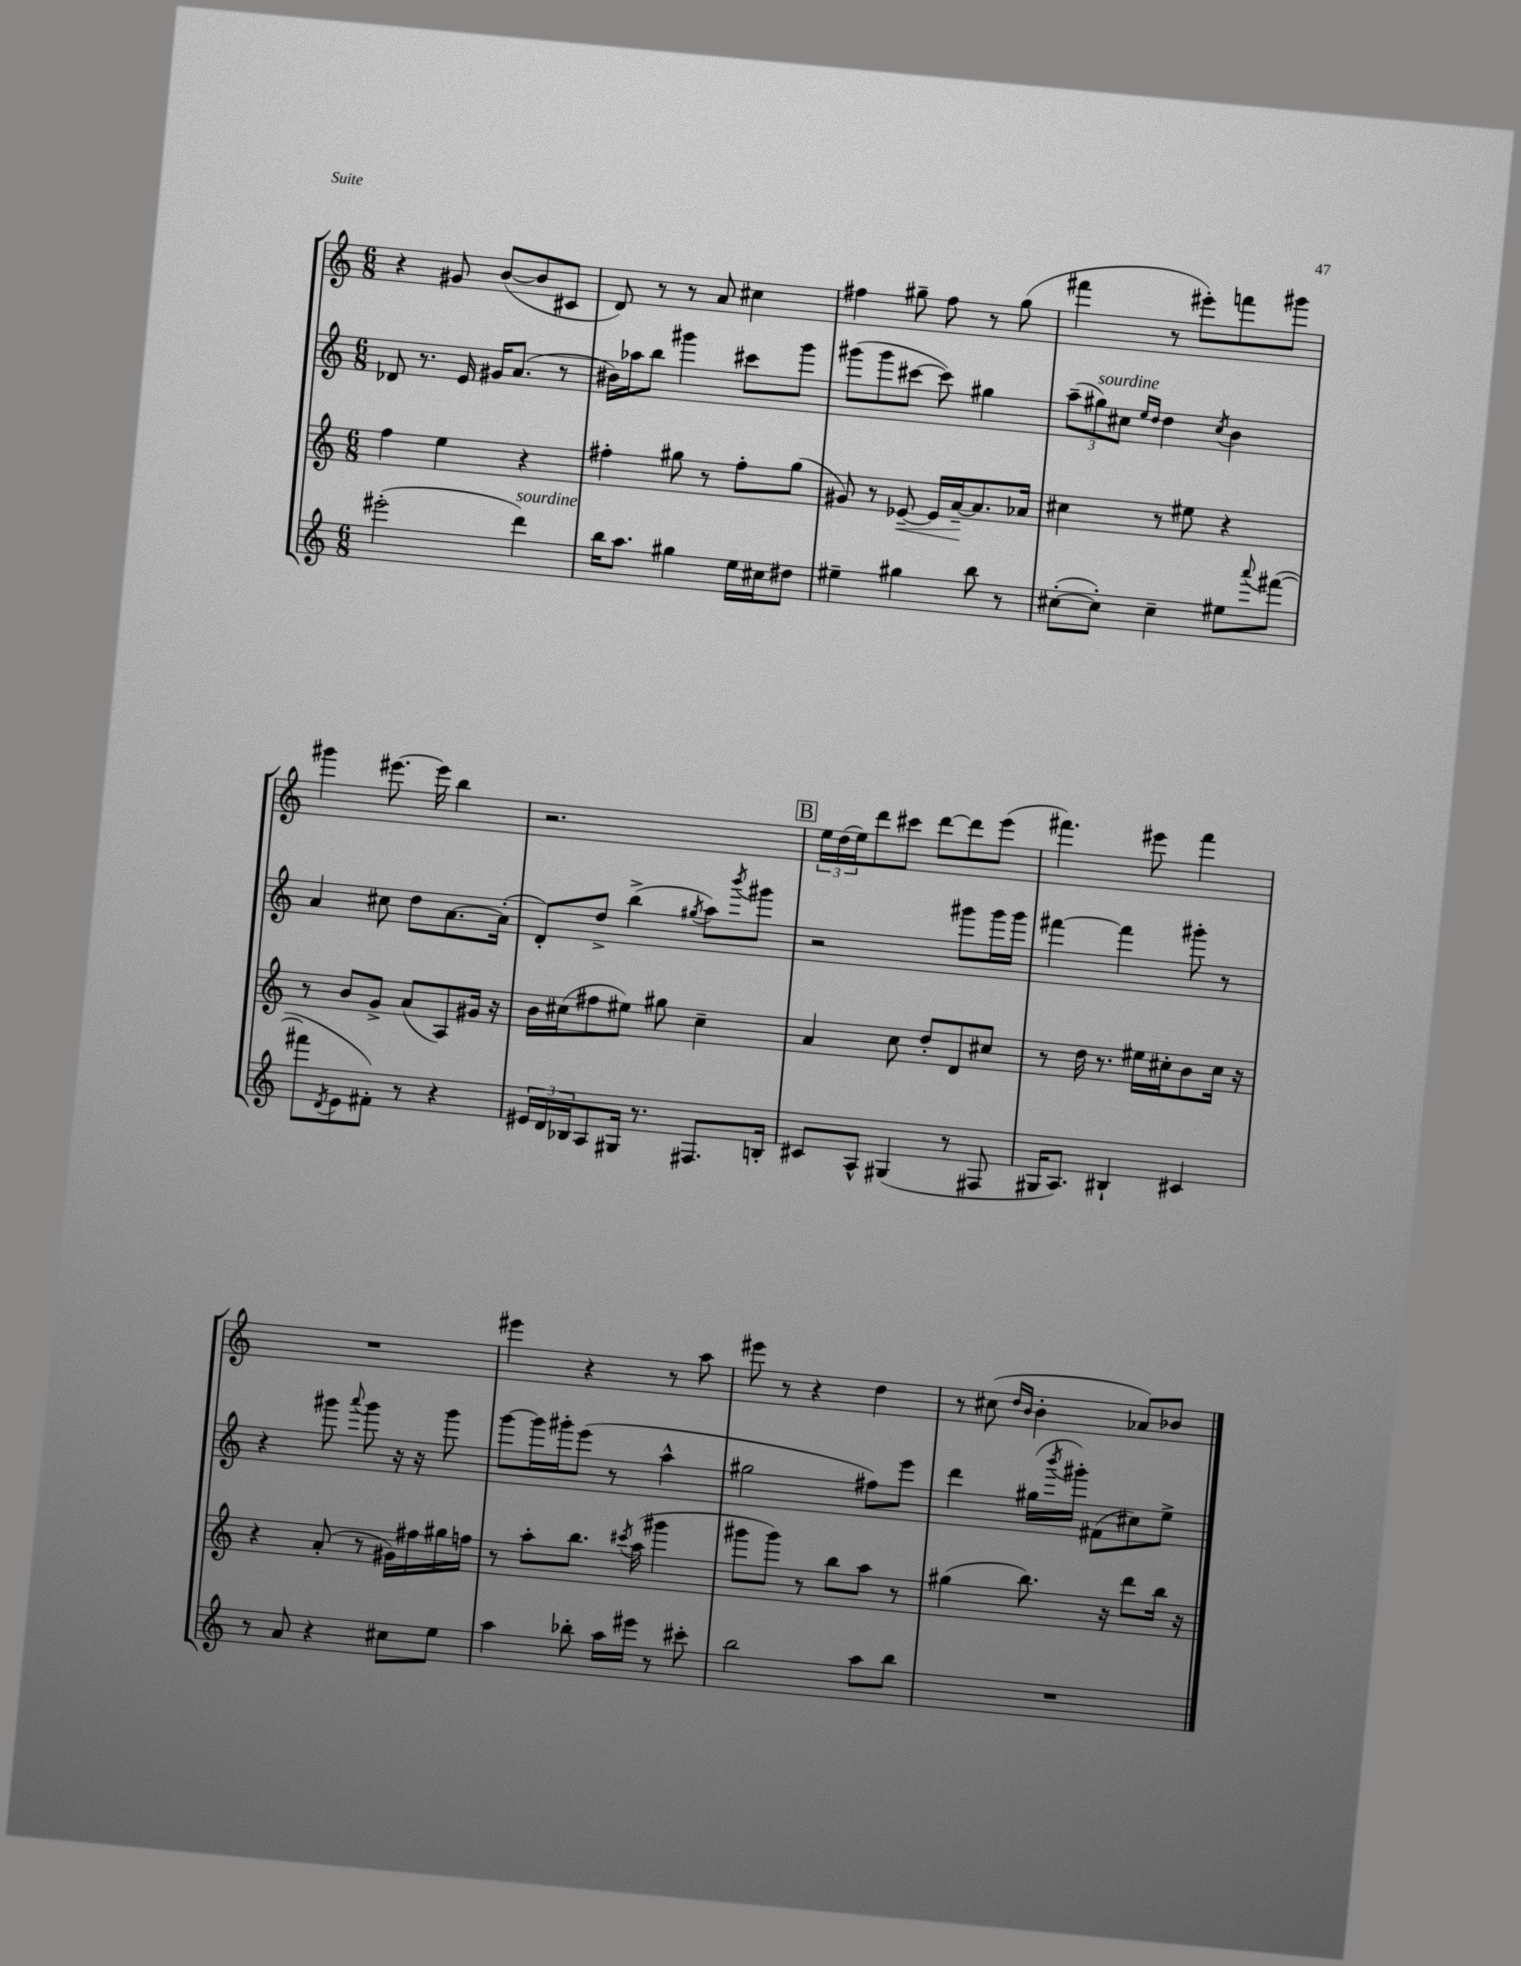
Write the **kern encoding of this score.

**kern	**kern	**kern	**kern
*staff4	*staff3	*staff2	*staff1
*clefG2	*clefG2	*clefG2	*clefG2
*k[]	*k[]	*k[]	*k[]
*M6/8	*M6/8	*M6/8	*M6/8
(2eee#'	4ff	8d-	4r
.	.	8.r	.
.	4ee	.	8g#
.	.	16e	.
.	.	16g#	([8b
.	.	(8.a	.
4ddd)	4r	.	8b]
.	.	8r	8c#
=	=	=	=
16bb	4ff#'	16b#)	8d)
8.aa	.	16aa-	.
.	.	8bb	8r
4gg#	8gg#	4ggg#	8r
.	8r	.	8a
16ee	8ff#'	8ccc#	4cc#
16cc#	.	.	.
8dd#	(8gg#	8ggg#	.
=	=	=	=
4ee#~	8g#)	(8ggg#	4ff#
.	8r	8ggg#	.
4gg#	[8e-~	[8ccc#	8gg#~
.	16e-]	8ccc#])	8ff#
.	[16a~	.	.
8bb	8.a]	4gg#	8r
8r	.	.	(8gg#
.	16a-	.	.
=	=	=	=
([8cc#'	4cc#	(12aa~	4fff#
.	.	12gg#)	.
8cc#'])	.	.	.
.	.	12cc#	.
.	.	16qqee	.
.	.	16qqdd	.
4cc#~	8r	4dd	8r
.	8ee#	.	8eee#')
.	.	8qcc#	.
8ee#	4r	4b	8fff
8qqaaa	.	.	.
([8fff#	.	.	8ggg#
=	=	=	=
8fff#]	8r	4a	4ggg#
8qd	.	.	.
8e	8b	.	.
8f#')	8g^	8cc#	[8.eee#
8r	(8a	8dd	.
.	.	.	16eee#]
4r	8A)	[8.a	4bb
.	16g#	.	.
.	16r	(16a']	.
=	=	=	=
24e#	16b	8d')	2.r
24d	.	.	.
.	(16cc#	.	.
24B-	.	.	.
8A	8ff#	8dd^	.
16G#	8ee#)	(4bb^	.
8.r	.	.	.
.	8gg#	.	.
.	.	8qgg#	.
8.F#	4cc#~	8aa)	.
.	.	8qbbb	.
.	.	8ggg#	.
16B'	.	.	.
=	=	=	=
8c#	4a	2r	24ee
.	.	.	(24dd
.	.	.	24ee)
8A^^	.	.	8ddd
(4G#	8cc	.	8ccc#
.	8dd'	.	[8ddd
8r	8d	8ggg#	8ddd]
8F#	8cc#	16ggg#	(8eee
.	.	16ggg#	.
=	=	=	=
16G#	8r	[4fff#	4.fff#)
8.A)	.	.	.
.	16dd	.	.
.	8.r	.	.
4B#`	.	4fff#]	.
.	16ee#	.	8eee#
.	16cc#'	.	.
4c#	8b	8ggg#'	4fff#
.	16cc#	8r	.
.	16r	.	.
=	=	=	=
8r	4r	4r	2.r
8a	.	.	.
4r	(8a'	8ggg#	.
.	.	8qqaaa	.
.	8r	8ggg#	.
8cc#	16g#)	16r	.
.	16ff#	16r	.
8ee	16gg#	8ggg#	.
.	16ff	.	.
=	=	=	=
4aa	8r	[8ggg	4eee#
.	8aa'	16ggg]	.
.	.	16ggg#'	.
8bb-'	8.bb	(8eee	4r
16aa	.	8r	.
.	8qccc#	.	.
16eee#	(16aa	.	.
8r	4ggg#	4aa^^	8r
8ccc#'	.	.	8aa
=	=	=	=
2bb	8ggg#	2gg#	8eee#
.	8ggg#)	.	8r
.	8r	.	4r
.	8bb	.	.
8aa	8aa	8ff#)	4dd
8bb	8r	8eee	.
=	=	=	=
2.r	(4gg#	4ddd	8r
.	.	.	(8cc#
.	.	.	16qqdd
.	.	.	16qqb
.	8.bb)	(16gg#	4b'
.	.	8qbbb	.
.	.	16ggg#')	.
.	.	(8f#	.
.	16r	.	.
.	8ddd	8cc#)	8a-)
.	16bb	8ee^	8b-
.	16r	.	.
==	==	==	==
*-	*-	*-	*-
